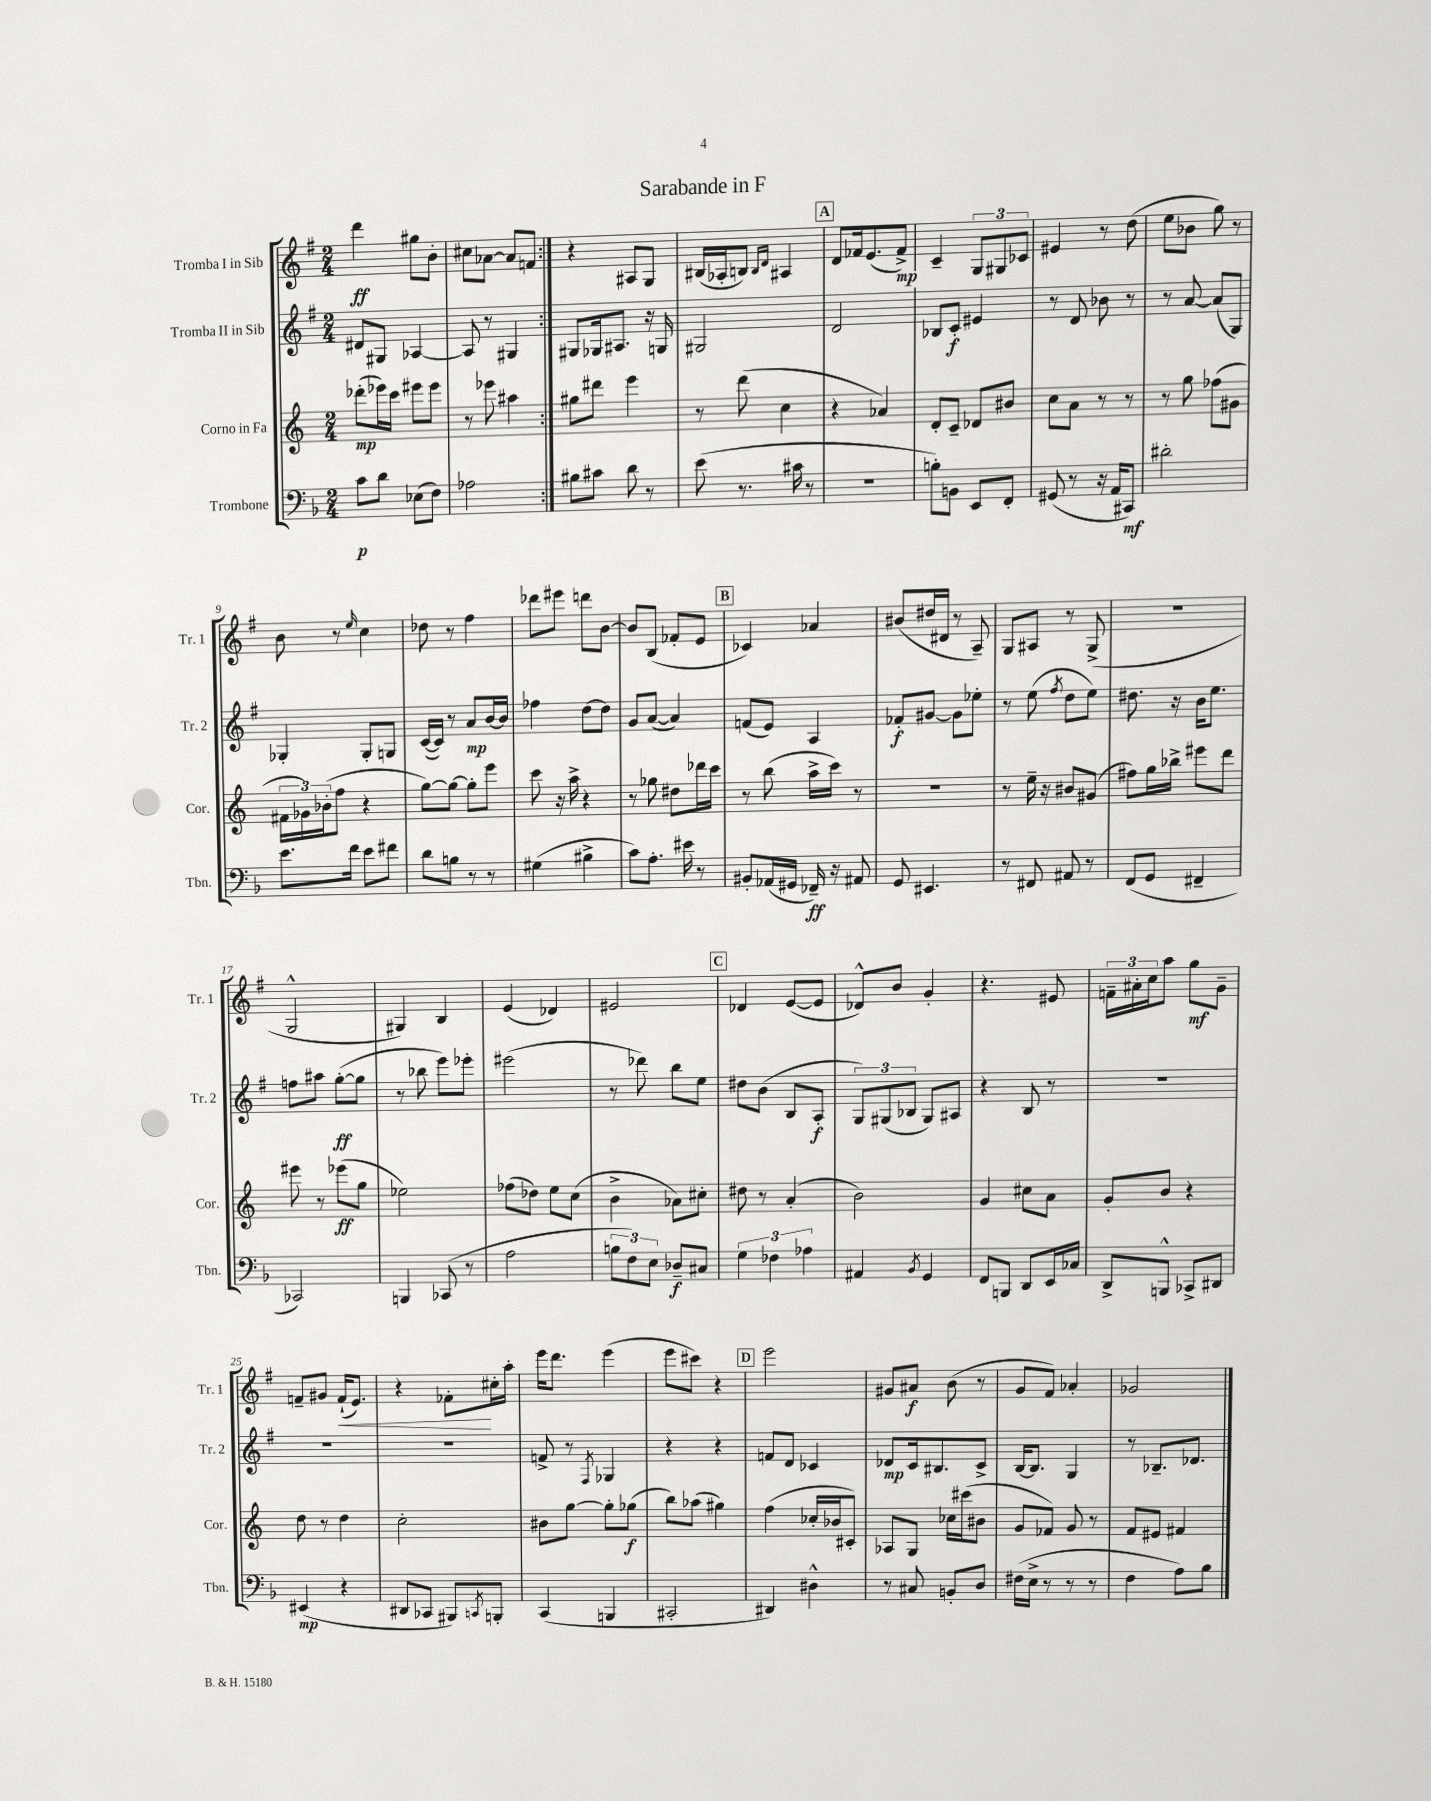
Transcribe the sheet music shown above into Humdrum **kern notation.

**kern	**kern	**kern	**kern
*staff4	*staff3	*staff2	*staff1
*clefF4	*clefG2	*clefG2	*clefG2
*k[b-]	*k[]	*k[f#]	*k[f#]
*M2/4	*M2/4	*M2/4	*M2/4
8c	(8ddd-'	8d#	4ddd
8d	16eee-)	8G#	.
.	16ccc	.	.
(8E-	8eee#	[4A-	8gg#
8F)	8eee#	.	8b'
=	=	=	=
2A-	8r	8A-]	8cc#
.	8eee-	8r	[8a-
.	4aa#	4G#	8a-]
.	.	.	8f
=:|!	=:|!	=:|!	=:|!
8B#	8gg#	8G#	4r
8c#	8ddd#	16G-	.
.	.	8.A#	.
8d	4eee	.	8A#
8r	.	16r	8G
.	.	16G	.
=	=	=	=
(8e	8r	2G#	(16B#
.	.	.	16A-'
8.r	(8ddd	.	8B)
.	.	.	16qqB
.	.	.	16qqd
.	4cc	.	4A#
16c#	.	.	.
8r	.	.	.
=	=	=	=
2r	4r	2d	8d
.	.	.	16f-
.	.	.	(8.e
.	4a-)	.	.
.	.	.	8f-^)
=	=	=	=
8B')	8d'	8B-	4c~
8BB	8c~	8c'	.
8EE	8d-	4e#	12G
.	.	.	12G#
8FF'	8b#	.	.
.	.	.	12c-
=	=	=	=
(8GG#	8cc	8r	4e#
8r	8a	8d	.
16r	8r	8b-	8r
16AA	.	.	.
8CC#)	8r	8r	(8dd
=	=	=	=
2d#'	8r	8r	8ee
.	8gg	[8a	8b-
.	(8ff-	(8a]	8gg)
.	8g#	8G)	8r
=	=	=	=
8.e	24f#	4G-'	8b
.	24g-)	.	.
.	(24b-'	.	.
.	8ff	.	8r
16f	.	.	.
.	.	.	16qqee
8e	4r	8G-'	4cc
8f#	.	8G	.
=	=	=	=
8d	[8gg)	([16c	8dd-
.	.	16c])	.
8B	8gg_	8r	8r
8r	8gg']	8a	4ff#
8r	8eee	[16b	.
.	.	16b]	.
=	=	=	=
(4G#	8ccc	4ff-	8ddd-
.	16r	.	8eee#
.	16aa^	.	.
4B#^	4r	[8dd	8ddd
.	.	8dd]	[8b
=	=	=	=
8c)	8r	8g	8b]
8.A'	8gg-	([8a	(8B
.	8dd#	4a])	8f-'
16e#	.	.	.
8r	16ddd-	.	8e
.	16ccc	.	.
=	=	=	=
8BB#'	8r	(8f	4c-)
(16AA-	(8bb	8e)	.
16GG#	.	.	.
16FF-~)	16aa^	4A	4a-
16r	16ccc)	.	.
8AA#	8r	.	.
=	=	=	=
8GG	2r	8f-'	(8b#
4.EE#	.	[8g#	16dd#
.	.	.	16d#
.	.	8g#]	8r
.	.	8ee-'	8A~)
=	=	=	=
8r	8r	8r	8G
8FF#	16ee~	(8ee	8A#
.	16r	.	.
.	.	8qff#	.
8AA#	8b#	8dd	8r
8r	(8g#	8ee)	(8G^
=	=	=	=
(8FF	8ff#)	8.dd#	2r
8GG	16gg	.	.
.	16bb-^	16r	.
4FF#~	8eee#	16b	.
.	.	8.ee	.
.	8ddd	.	.
=	=	=	=
2CC-)	8eee#	8ff	2G^^
.	8r	8aa#	.
.	(8eee-	([8gg'	.
.	8gg	8gg]	.
=	=	=	=
4BBB	2ee-)	8r	4G#)
.	.	8bb-	.
(8CC-	.	8eee)	4B
8r	.	8eee-'	.
=	=	=	=
2A	(8ff-	(2eee#	(4e
.	8dd-)	.	.
.	8ee	.	4d-)
.	(8cc	.	.
=	=	=	=
12B	4b^	8r	2e#
12F)	.	.	.
.	.	8ddd-)	.
12E	.	.	.
8D-~	8a-)	8bb	.
8C#	8cc#'	8ee	.
=	=	=	=
6G	8dd#	8dd#	4d-
.	8r	(8b	.
6F-	.	.	.
.	(4a'	8B	([8e
6A-	.	.	.
.	.	8A'	8e]
=	=	=	=
4AA#	2b)	12G)	8d-^^)
.	.	(12G#	.
.	.	.	8b
.	.	12B-	.
8qBB-	.	.	.
4GG	.	8G#)	4g'
.	.	8A#	.
=	=	=	=
8FF	4g	4r	4.r
8BBB	.	.	.
8DD	8cc#	8B	.
16EE	8a	8r	8e#
16C-	.	.	.
=	=	=	=
8DD^	8g'	2r	24f~
.	.	.	24a#'
.	.	.	24cc
8BBB^^	8b	.	8aa
8CC-^	4r	.	8gg
8DD#	.	.	8g~
=	=	=	=
(4EE#	8dd	2r	8f~
.	8r	.	8g#
4r	4dd	.	(16f`
.	.	.	8.e)
=	=	=	=
8DD#	2cc'	2r	4r
8CC-	.	.	.
8BBB#)	.	.	8f-'
8qCC	.	.	.
8BBB'	.	.	16cc#'
.	.	.	16aa'
=	=	=	=
(4CC	8b#	8f^	16eee
.	.	.	8.ddd
.	[8gg	8r	.
.	.	8qF#	.
4BBB	8gg']	4G-	(4eee
.	(8gg-	.	.
=	=	=	=
2CC#'	8bb)	4r	8eee
.	(8aa-	.	8ccc#)
.	4gg#)	4r	4r
=	=	=	=
4DD#)	(4ff	8f	2eee
.	.	8d	.
4D#^^	16cc-'	4c-	.
.	16b-	.	.
.	8c#')	.	.
=	=	=	=
8r	8A-	8d-	8g#
8C#	8G	16c	8a#
.	.	8.B#	.
8BB'	16cc-	.	(8b
.	(16ccc#	.	.
8D	8b#	8c^	8r
=	=	=	=
(16F#	8g	[16B	8g
16E^	.	8.B]	.
8r	8f-)	.	8f#)
8r	8g	4G	4a-'
8r	8r	.	.
=	=	=	=
4F	8f	8r	2g-
.	8e#	8.B-~	.
8A)	4f#	.	.
.	.	8.d-	.
8B-	.	.	.
==	==	==	==
*-	*-	*-	*-
